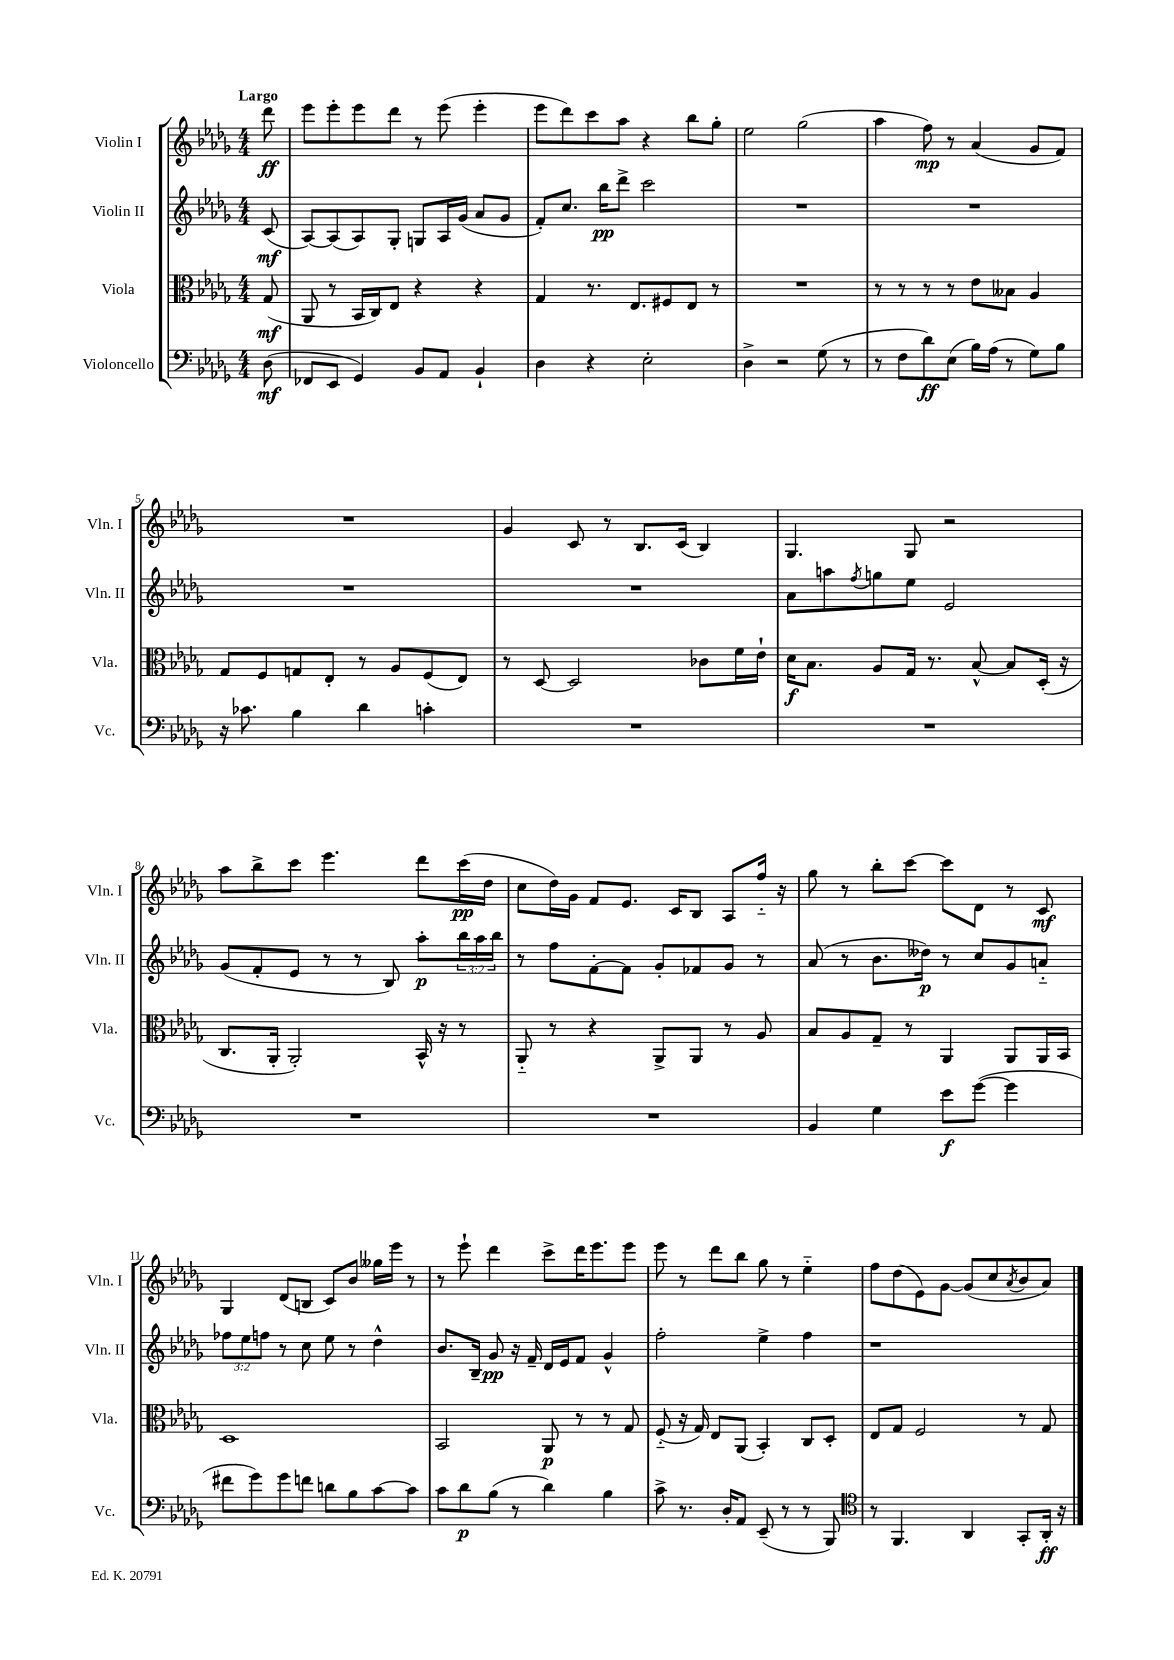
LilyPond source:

<<
\new StaffGroup <<
\new Staff = "s0" \with { instrumentName = "Violin I" shortInstrumentName = "Vln. I" } {
    \clef treble \key des \major \numericTimeSignature \time 4/4 \partial 8 \tempo "Largo"
    des'''8\ff |
    ees'''8 ees'''8-. ees'''8 des'''8 r8 ees'''8( ees'''4-. |
    ees'''8 des'''8) c'''8 aes''8 r4 bes''8 ges''8-. |
    ees''2 ges''2( |
    aes''4 f''8\mp) r8 aes'4( ges'8 f'8) |
    R1 |
    ges'4 c'8 r8 bes8. c'16( bes4) |
    ges4. ges8 r2 |
    aes''8 bes''8-> c'''8 ees'''4. des'''8 c'''16\pp( des''16 |
    c''8 des''16) ges'16 f'8 ees'8. c'16 bes8 aes8 f''16-_ r16 |
    ges''8 r8 bes''8-. c'''8~ c'''8 des'8 r8 c'8\mf |
    ges4 des'8( b8 c'8) bes'8 geses''16 ees'''16 r8 |
    r8 ees'''8-! des'''4 c'''8-> des'''16 ees'''8. ees'''8 |
    ees'''8 r8 des'''8 bes''8 ges''8 r8 ees''4-_ |
    f''8 des''8( ees'8) ges'8~ ges'8( c''8 \acciaccatura { aes'8 } bes'8 aes'8) \bar "|." |
}
\new Staff = "s1" \with { instrumentName = "Violin II" shortInstrumentName = "Vln. II" } {
    \clef treble \key des \major \numericTimeSignature \time 4/4 \override Staff.TupletNumber.text = #tuplet-number::calc-fraction-text \partial 8
    c'8\mf( |
    aes8~) aes8( aes8) ges8-. g8 aes16 ges'16( aes'8 ges'8 |
    f'8-.) c''8. bes''16\pp des'''8-> c'''2 |
    R1 |
    R1 |
    R1 |
    R1 |
    aes'8 a''8 \acciaccatura { f''8 } g''8 ees''8 ees'2 |
    ges'8( f'8-. ees'8 r8 r8 bes8) aes''8-.\p \tuplet 3/2 { bes''16 aes''16 bes''16 } |
    r8 f''8 f'8~-. f'8 ges'8-. fes'8 ges'8 r8 |
    aes'8( r8 bes'8. deses''16\p) r8 c''8 ges'8 a'8-_ |
    \tuplet 3/2 { fes''8 ees''8 f''8 } r8 c''8 ees''8 r8 des''4-^ |
    bes'8. bes16-- ges'8\pp r16 f'16-- des'16 ees'16 f'8 ges'4-^ |
    f''2-. ees''4-> f''4 |
    r1 \bar "|." |
}
\new Staff = "s2" \with { instrumentName = "Viola" shortInstrumentName = "Vla." } {
    \clef alto \key des \major \numericTimeSignature \time 4/4 \partial 8
    ges8\mf( |
    aes,8 r8 bes,16 c16) ees8 r4 r4 |
    ges4 r8. ees8. fis8 ees8 r8 |
    R1 |
    r8 r8 r8 r8 ees'8 beses8 aes4 |
    ges8 f8 g8 ees8-. r8 aes8 f8( ees8) |
    r8 des8~ des2 ces'8 f'16 ees'16-! |
    des'16\f bes8. aes8 ges16 r8. bes8~-^ bes8 des16-.( r16 |
    c8. aes,16-. aes,2-.) bes,16-^ r16 r8 |
    aes,8-_ r8 r4 aes,8-> aes,8 r8 aes8 |
    bes8 aes8 ges8-- r8 aes,4 aes,8 aes,16 bes,16 |
    des1 |
    bes,2 aes,8\p r8 r8 ges8 |
    f8-_( r16 ges16) ees8 aes,8( bes,4-.) c8 des8-. |
    ees8 ges8 f2 r8 ges8 \bar "|." |
}
\new Staff = "s3" \with { instrumentName = "Violoncello" shortInstrumentName = "Vc." } {
    \clef bass \key des \major \numericTimeSignature \time 4/4 \partial 8
    des8\mf( |
    fes,8 ees,8 ges,4) bes,8 aes,8 bes,4-! |
    des4 r4 ees2-. |
    des4-> r2 ges8( r8 |
    r8 f8 des'8\ff) ees8( bes16) aes16( r8 ges8) bes8 |
    r16 ces'8. bes4 des'4 c'4-. |
    R1 |
    R1 |
    R1 |
    R1 |
    bes,4 ges4 ees'8\f ges'8~( ges'4 |
    fis'8 ges'8) ges'8 f'8 d'8 bes8 c'8~ c'8 |
    c'8 des'8\p bes8( r8 des'4) bes4 |
    c'8-> r8. des16-. aes,8 ees,8--( r8 r8 bes,,8) |
    \clef tenor r8 f,4. aes,4 ges,8-. aes,16-.\ff r16 \bar "|." |
}
>>
>>
